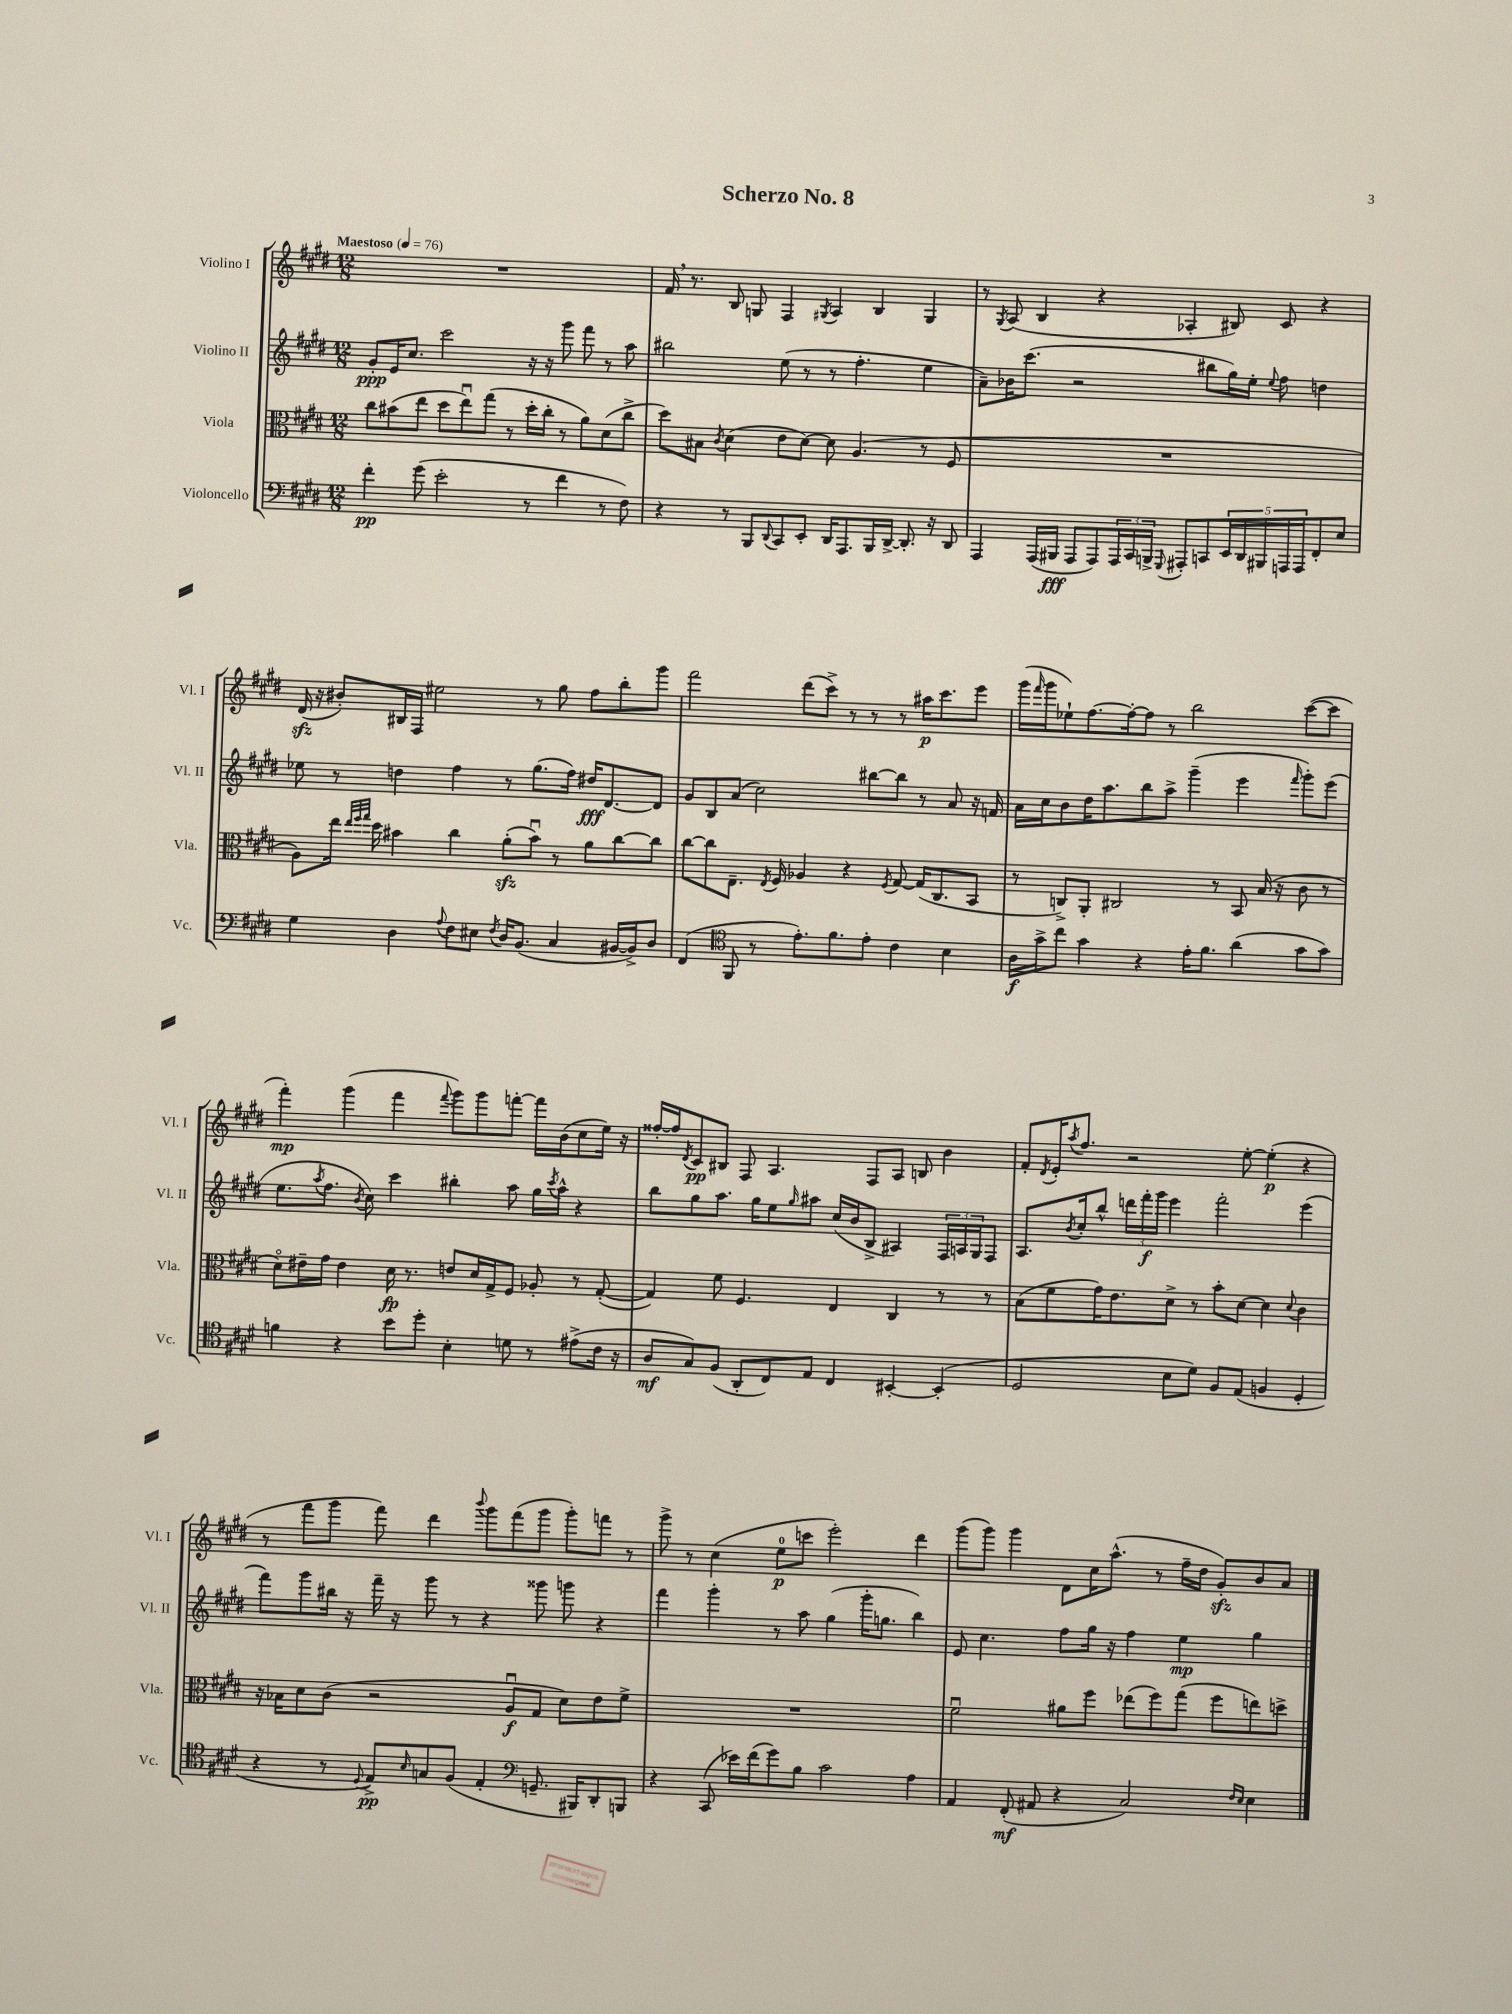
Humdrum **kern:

**kern	**kern	**kern	**kern
*staff4	*staff3	*staff2	*staff1
*clefF4	*clefC3	*clefG2	*clefG2
*k[f#c#g#d#]	*k[f#c#g#d#]	*k[f#c#g#d#]	*k[f#c#g#d#]
*M12/8	*M12/8	*M12/8	*M12/8
*MM76	*MM76	*MM76	*MM76
4f#'	8cc#	8g#'	1.r
.	(8b#	16e	.
.	.	8.cc#	.
(8g#	8ee	.	.
2e'	8dd#	2ccc#	.
.	8eeu)	.	.
.	(8gg#	.	.
.	8r	.	.
8r	16dd#'	16r	.
.	16cc#'	16r	.
4f#	8r	8ggg#	.
.	8a)	8fff#	.
8r	(8d#	8r	.
8F#)	8cc#^	8aa	.
=	=	=	=
4r	8dd#)	2bb#	16f#
.	.	.	8.r
.	8B#	.	.
.	8qc#	.	.
8r	(4d#	.	8B
8BBB	.	.	8G
8qqDD#	.	.	.
8CC#	8e	(8ee	4F#
8EE'	[8d#)	8r	.
.	.	.	8qG#
16DD#	8d#]	8r	4A
8.AAA	.	.	.
.	(4.A	4.ff#'	.
16BBB	.	.	4B
[16DD#^	.	.	.
8.DD#']	.	.	.
.	8r	4ee	4G#
16r	.	.	.
8DD#	8F#	.	.
=	=	=	=
4AAA	1.r	8a~)	8r
.	.	.	8qG#
.	.	16b-	(8A
.	.	(8.ccc#	.
(16AAA	.	.	4B
16BBB#	.	.	.
8AAA	.	2r	.
8AAA)	.	.	4r
24AAA	.	.	.
24CC#	.	.	.
24BBB^	.	.	.
8qqGGG#	.	.	.
8AAA#'	.	.	4A-'
8CC	.	8bb#	.
20EE	.	16gg#)	8B#)
20DD#	.	.	.
.	.	16ee'	.
20BBB#	.	.	.
.	.	8qqee	.
.	.	8ff#	8c#
20AAA	.	.	.
20AAA	.	.	.
8FF#'	.	4dd	4r
8E	.	.	.
=	=	=	=
4G#	8A)	8ee-	(16d#
.	.	.	16r
.	16ee	8r	8b#')
.	32qqee	.	.
.	32qqff#	.	.
.	32qqgg#	.	.
.	16dd#	.	.
4D#	4b#	4dd	16B#
.	.	.	16F#
.	.	.	2ee#
8qqA	.	.	.
8F#	4cc#	4ff#	.
8E#	.	.	.
8qF#	.	.	.
16D#	(8a'	8r	.
(8.BB	.	.	.
.	8b#u)	(8.gg#	8r
4C#	8r	.	8gg#
.	.	16ff#)	.
.	8a	16dd#	8ff#
.	.	[8.d#	.
[16BB#	[8cc#	.	8bb'
16BB#^])	.	.	.
8D#	8cc#]	8d#]	8ggg#
=	=	=	=
(4FF#	[8cc#	8g#	2fff#
.	8cc#]	8B	.
*clefC4	*	*	*
8FF#	8.E~	(8a	.
8r	.	2cc#)	.
.	8qE	.	.
.	16F#	.	.
8.e')	4A-	.	(8ddd#
.	.	.	8ccc#^)
8.f#	.	.	.
.	4r	.	8r
8e'	.	[8bb#	8r
.	8qF#	.	.
4c#	[8G#	8bb#]	8r
.	(16G#]	8r	16aa#
.	8.C#	.	8.ccc#
4B	.	8a	.
.	8BB	16r	8eee
.	.	16f	.
=	=	=	=
16A	8r	16a	(16ggg#
.	.	.	16qqfff#
16g#^	.	16cc#	16ggg#
8cc#	8C^)	8b	8ee-`)
4g#	8AA'	16dd#	[8.ff#
.	.	8.aa	.
.	2C#	.	.
.	.	.	16ff#'_
4r	.	8bb	8ff#]
.	.	8aa^	8r
16e'	.	(4ggg#~	2bb
8.f#	.	.	.
.	8r	.	.
(4a	8BB	4eee	.
.	(16B	.	.
.	16r	.	.
.	.	16qqfff#	.
8g#	8c#	8ggg#')	([8ccc#
8g#)	8r	(8eee	8ccc#]
=	=	=	=
4f	8d#o)	8.ee	4fff#')
.	16e#~	.	.
.	.	8qaa	.
.	16g#	8.ff#	.
4r	4e#	.	(4ggg#
.	.	8qb	.
.	.	8cc#)	.
8b	16d#	4ccc#	4fff#
.	8.r	.	.
8dd#'	.	.	.
.	.	.	8qqfff#
4B'	8e	4bb#'	8ggg#)
.	16d#	.	8ggg#
.	16G#^	.	.
8d	8F#	8aa	[8fff'
8r	8A-'	16gg#	16fff]
.	.	8qccc#	.
.	.	16aa^^	(16b
(8e#^	8r	4r	8cc#
16c#	([8G#'	.	16ee)
16r	.	.	16r
=	=	=	=
8A	4G#])	8bb	[16ff##'
.	.	.	16ff##]
.	.	.	8qd#
8G#)	.	8gg#	8c#
(8F#	8f#	8.aa	8B#
8AA'	4.F#	.	8F#
.	.	16gg#	.
8C#)	.	8ee	4.A
.	.	16qqgg#	.
8E	.	8aa#	.
4C#	4E	(16cc#	.
.	.	16b	.
.	.	8B^	8F#
[4BB#'	4C#	4A#)	8A
.	.	.	8B
(4BB#']	8r	24F#	4b
.	.	24A	.
.	.	24G#	.
.	8r	8F#	.
=	=	=	=
2D#	(8B	8.A	8f#'
.	.	.	8qd#
.	8f#	.	16e'
.	.	8qb	8qaa
.	.	16cc#'	8.ff#
.	16g#)	8bb^^	.
.	8.e	.	.
.	.	24ddd	2r
.	.	24fff#'	.
.	.	24ggg#	.
8B	8d#^	4eee	.
8d#)	8r	.	.
8F#	8b'	2fff#'	.
(8E	[8d#	.	[8ee'
4F	4d#]	.	(4ee']
.	8qqd#	.	.
4D#'	4c#	(4eee	4r
=	=	=	=
4r	16r	8fff#)	8r
.	16B-	.	.
.	8d#	8ggg#	8fff#
8r	(8c#	16bb#	8ggg#
.	.	16r	.
8qqD#	.	.	.
8E^)	2r	16fff#~	8fff#)
.	.	16r	.
16qqB	.	.	.
8G	.	8ggg#	4ddd#
(8F#	.	8r	.
.	.	.	8qqbbb
4E'	.	4r	8ggg#
.	8Au	.	(8fff#
*clefF4	*	*	*
8.GG~	8G#	8ggg##	8ggg#
.	8d#)	8ggg	8ggg#')
16BBB#)	.	.	.
8DD#'	8e	4r	8fff
8BBB	8f#^	.	8r
=	=	=	=
4r	1.r	4fff#	8ggg#^
.	.	.	8r
(8CC#	.	4ggg#'	(4cc#
16e-)	.	.	.
(16f#	.	.	.
8g#)	.	8r	8ee
8B	.	8aa	8ccc
2c#	.	(4gg#	2eee')
.	.	16ggg#'	.
.	.	8.gg	.
4A	.	4bb)	4ddd#
=	=	=	=
4AA	2f#u	8e	(8ggg#
.	.	4.cc#	8ggg#)
(8FF#'	.	.	4ggg#
8AA#	.	.	.
4r	8a#	8ff#	8d#
.	8ff#	16gg#	16cc#
.	.	16r	(8.aa^^
2C#)	(8ee-	4ff#	.
.	8ff#)	.	8r
.	(8gg#	4ee	16ff#~
.	.	.	16dd#
.	8ff#	.	8g#')
16qqF#	.	.	.
16qqE	.	.	.
4E	8ee)	4gg#	8b
.	8dd^	.	8a
==	==	==	==
*-	*-	*-	*-
